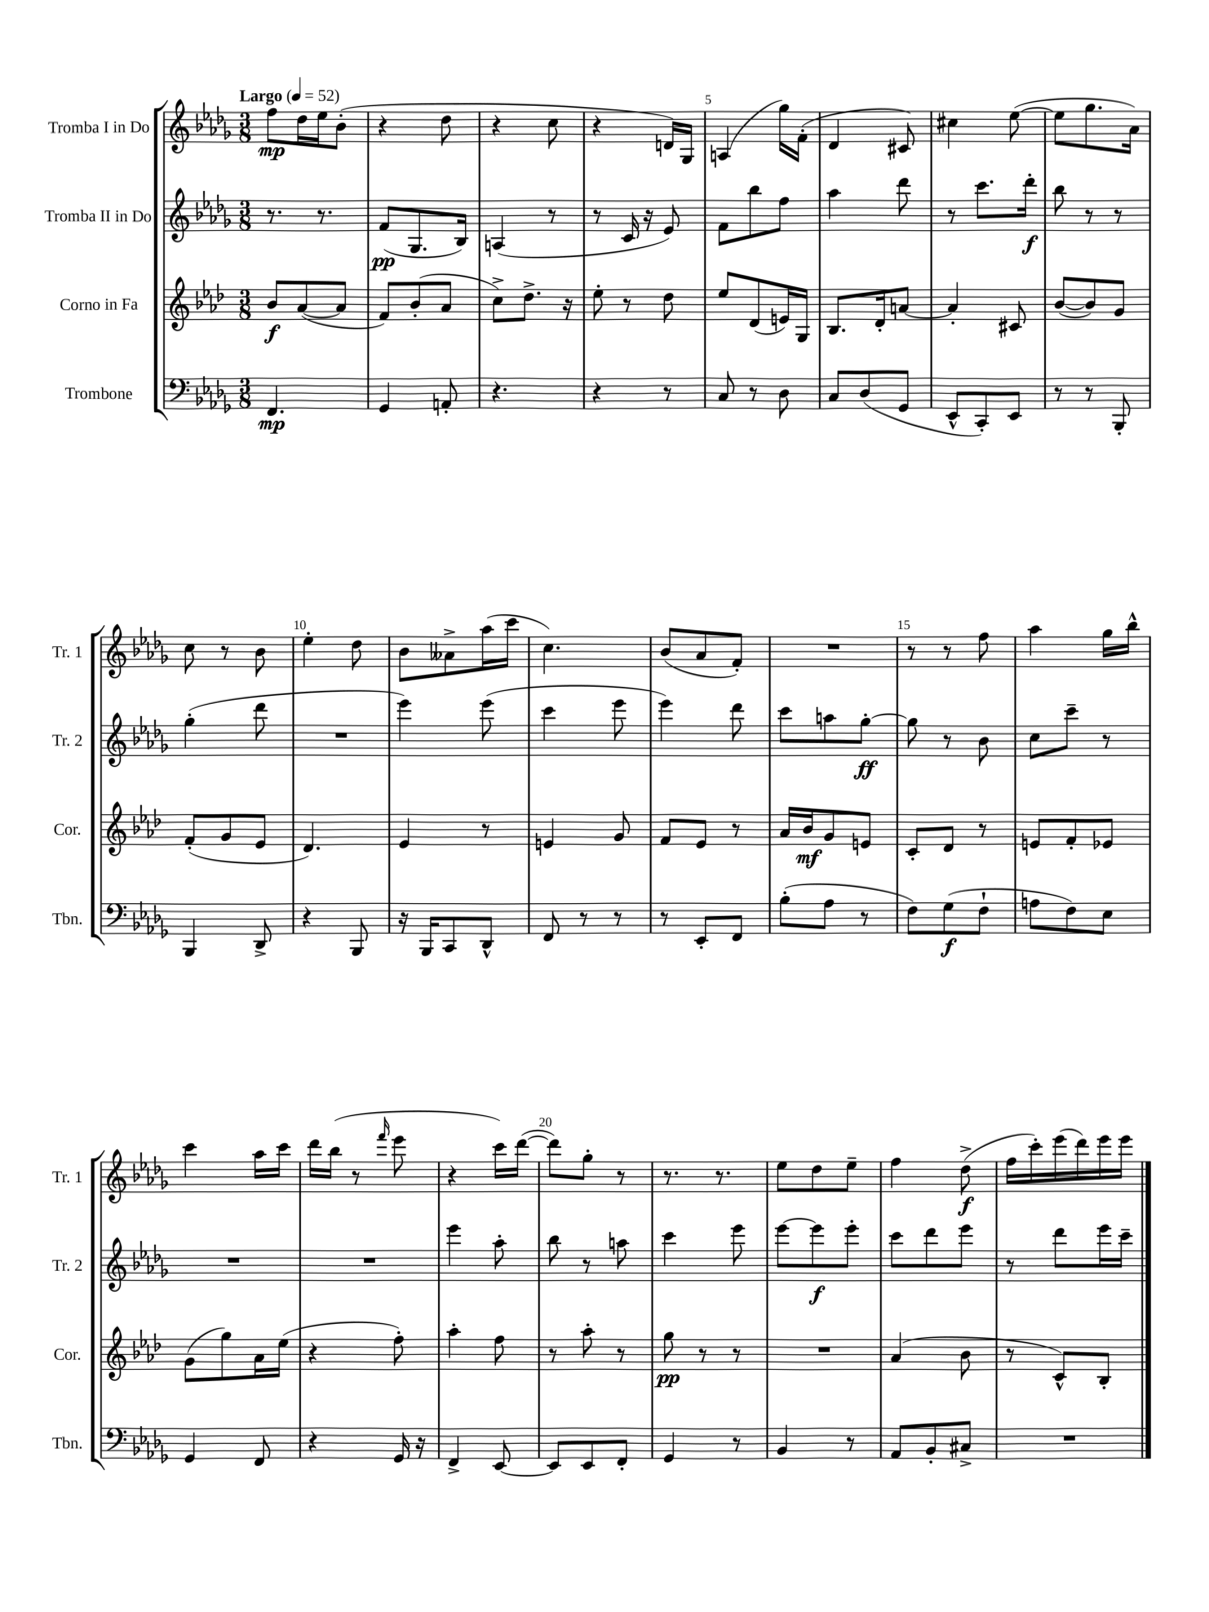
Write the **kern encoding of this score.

**kern	**kern	**kern	**kern
*staff4	*staff3	*staff2	*staff1
*clefF4	*clefG2	*clefG2	*clefG2
*k[b-e-a-d-g-]	*k[b-e-a-d-]	*k[b-e-a-d-g-]	*k[b-e-a-d-g-]
*M3/8	*M3/8	*M3/8	*M3/8
*MM52	*MM52	*MM52	*MM52
4.FF	8b-	8.r	8ff
.	([8a-	.	16dd-
.	.	8.r	16ee-
.	8a-]	.	(8b-'
=	=	=	=
4GG-	8f)	(8f	4r
.	(8b-'	8.G-	.
8AA'	8a-	.	8dd-
.	.	16B-)	.
=	=	=	=
4.r	8cc^)	(4A	4r
.	8.dd-^	.	.
.	.	8r	8cc
.	16r	.	.
=	=	=	=
4r	8ee-'	8r	4r
.	8r	16c	.
.	.	16r	.
8r	8dd-	8e-)	16d)
.	.	.	16G-
=	=	=	=
8C	8ee-	8f	(4A
8r	(8d-	8bb-	.
8D-	16e)	8ff	16gg-)
.	16G	.	(16f'
=	=	=	=
8C	8.B-	4aa-	4d-
(8D-	.	.	.
.	16d-'	.	.
8GG-	[8a	8ddd-	8c#)
=	=	=	=
8EE-^^	4a']	8r	4cc#
8CC')	.	8.ccc	.
8EE-	8c#	.	([8ee-
.	.	16ddd-'	.
=	=	=	=
8r	([8b-	8bb-	8ee-]
8r	8b-])	8r	8.gg-
8BBB-'	8g	8r	.
.	.	.	16a-)
=	=	=	=
4BBB-	(8f'	(4gg-'	8cc
.	8g	.	8r
8DD-^	8e-	8ddd-	8b-
=	=	=	=
4r	4.d-)	4.r	4ee-'
8BBB-	.	.	8dd-
=	=	=	=
16r	4e-	4eee-)	8b-
16BBB-	.	.	.
8CC	.	.	8a--^
8DD-^^	8r	(8eee-	(16aa-
.	.	.	16ccc
=	=	=	=
8FF	4e	4ccc	4.cc)
8r	.	.	.
8r	8g	8eee-	.
=	=	=	=
8r	8f	4eee-)	(8b-
8EE-'	8e-	.	8a-
8FF	8r	8ddd-	8f')
=	=	=	=
(8B-'	16a-	8ccc	4.r
.	16b-	.	.
8A-	8g	8aa	.
8r	8e	[8gg-'	.
=	=	=	=
8F)	8c'	8gg-]	8r
(8G-	8d-	8r	8r
8F`	8r	8b-	8ff
=	=	=	=
8A	8e	8cc	4aa-
8F)	8f'	8ccc~	.
8E-	8e-	8r	16gg-
.	.	.	16bb-^^
=	=	=	=
4GG-	(8g	4.r	4ccc
.	8gg)	.	.
8FF	16a-	.	16aa-
.	(16ee-	.	16ccc
=	=	=	=
4r	4r	4.r	16ddd-
.	.	.	(16bb-
.	.	.	8r
.	.	.	16qqfff
16GG-	8ff')	.	8eee-
16r	.	.	.
=	=	=	=
4FF^	4aa-'	4eee-	4r
[8EE-	8ff	8aa-'	16ccc)
.	.	.	([16ddd-
=	=	=	=
8EE-]	8r	8bb-	8ddd-])
8EE-	8aa-'	8r	8gg-'
8FF'	8r	8aa	8r
=	=	=	=
4GG-	8gg	4ccc	8.r
.	8r	.	.
.	.	.	8.r
8r	8r	8eee-	.
=	=	=	=
4BB-	4.r	[8eee-	8ee-
.	.	8eee-]	8dd-
8r	.	8eee-'	8ee-~
=	=	=	=
8AA-	(4a-	8ccc	4ff
8BB-'	.	8ddd-	.
8C#^	8b-	8eee-	(8dd-^
=	=	=	=
4.r	8r	8r	16ff
.	.	.	16ccc')
.	8c^^)	8ddd-	(16eee-
.	.	.	16ddd-)
.	8B-'	16eee-	16eee-
.	.	16ccc~	16eee-
==	==	==	==
*-	*-	*-	*-
